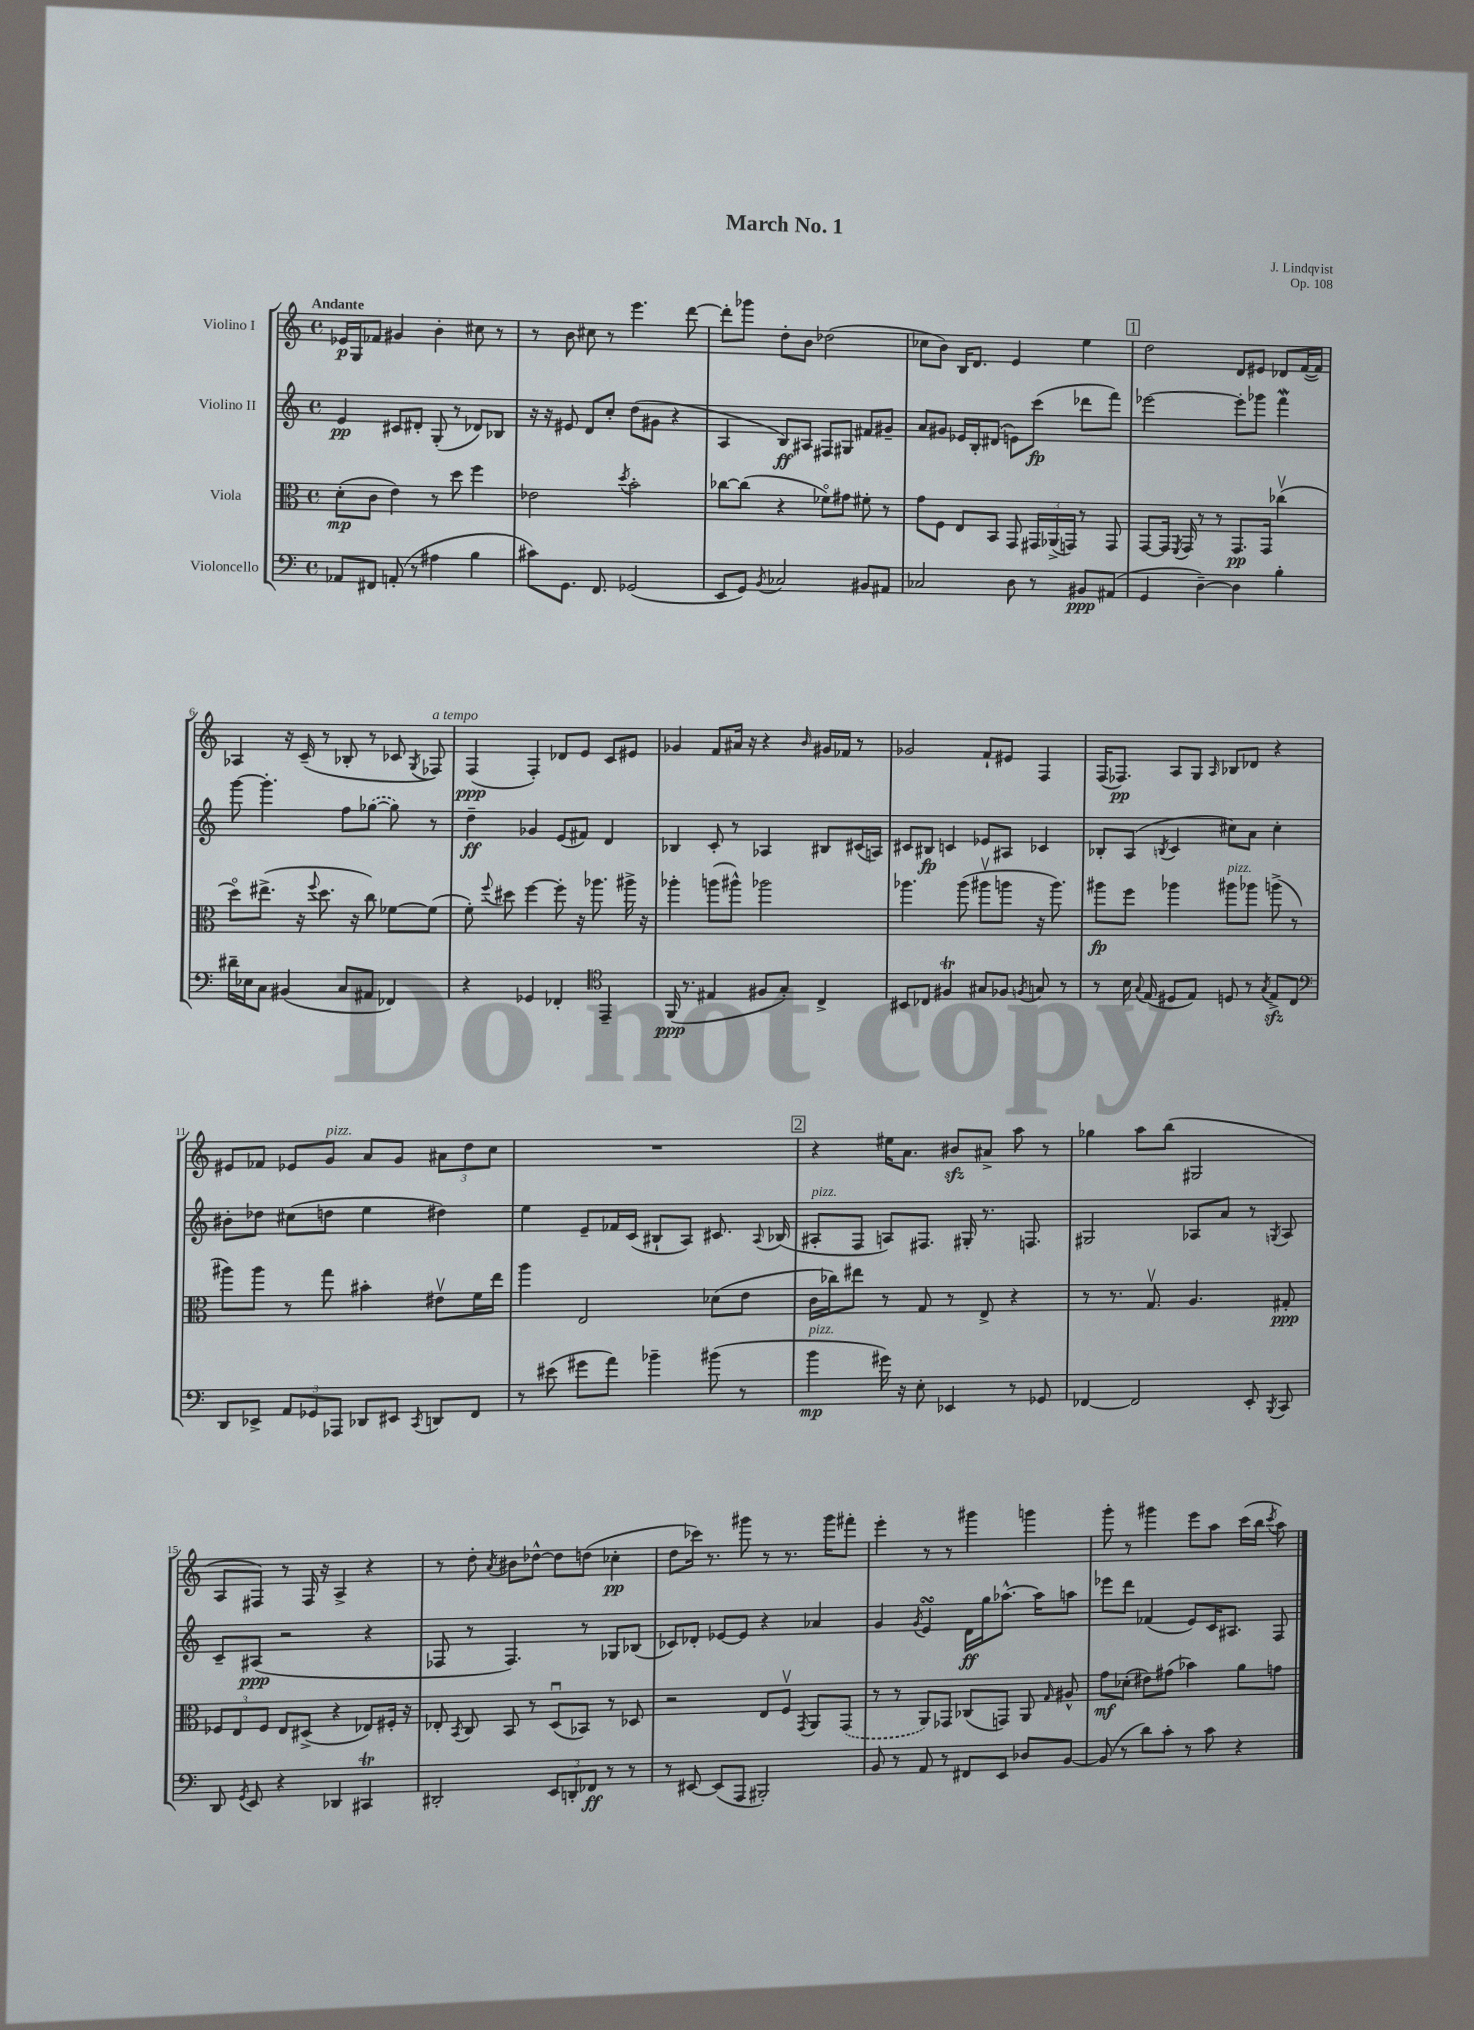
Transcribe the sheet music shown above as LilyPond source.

\header { title = "March No. 1" composer = "J. Lindqvist" opus = "Op. 108" }
<<
\new StaffGroup <<
\new Staff = "s0" \with { instrumentName = "Violino I" } {
    \clef treble \key c \major \defaultTimeSignature \time 4/4 \tempo "Andante"
    \autoBeamOff ees'16[\p g16 fes'8] gis'4 b'4-. cis''8 r8 |
    r8 b'8 cis''8 r8 e'''4. d'''8~ |
    d'''8[-. ges'''8] d''8[-. b'8] des''2( |
    ces''8[ b'8]) b16[ d'8.] e'4 e''4 |
    \mark \markup { \box "1" } d''2 d'8[ eis'8] des'8[ f'16~( f'16]) |
    aes4 r16 c'16--( r8 bes8-. r8 ces'8 \acciaccatura { g8 } fes8^\markup { \italic "a tempo" }) |
    f4\ppp( f4-.) des'8[ e'8] c'8[ eis'8] |
    ges'4 f'8[ ais'16] r16 r4 \grace { b'16 } gis'16[ fes'16] r8 |
    ges'2 f'8[-! eis'8] f4 |
    f16[( fes8.]\pp) a8[ g8] \grace { a16 } bes8[ des'8] r4 |
    eis'8[ fes'8] ees'8[ g'8]^\markup { \italic "pizz." } a'8[ g'8] \tuplet 3/2 { ais'8[ d''8 c''8] } |
    R1 |
    \mark \markup { \box "2" } r4 eis''16[ a'8.] bis'8[\sfz ais'8]-> a''8 r8 |
    ges''4 a''8[ b''8]( gis2 |
    a8[ fis8]) r8 fis16 r16 a4-> r4 |
    r8 d''8-. \acciaccatura { a'8 } bis'8[ des''8]~-^ des''8[ d''8]( ces''4-.\pp |
    d''8[ ces'''16]) r8. gis'''8 r8 r8. gis'''16[ fis'''8]-. |
    e'''4-. r8 r8 gis'''4 g'''4 |
    g'''8-. r8 gis'''4 e'''8[ a''8] c'''16[( b''16] \acciaccatura { c'''8 } a''8) \bar "|." |
}
\new Staff = "s1" \with { instrumentName = "Violino II" } {
    \clef treble \key c \major \defaultTimeSignature \time 4/4
    \autoBeamOff e'4\pp cis'8[ dis'8]-. g8-.( r8 des'8[) bes8] |
    r16 r16 eis'8 d'8[ c''8]-. d''8[( gis'8] r4 |
    a4 b8[\ff) ais8] fis8[ gis8] fis'8[ gis'8]-- |
    a'8[ gis'8] ees'16[ b16-. dis'8]( e'8[) c'''8]\fp( des'''8[ f'''8]) |
    \mark \markup { \box "1" } ees'''2~ ees'''8[-. ges'''8] f'''4\mordent |
    g'''8~ g'''4.-. f''8[ \once \slurDashed ges''8]~( ges''8) r8 |
    d''4--\ff ges'4 e'8[( fis'8]) d'4 |
    bes4 c'8-. r8 aes4 bis8[ cis'16( a16]) |
    cis'8[ bis8]\fp c'4 ees'8[ ais8] ces'4 |
    bes8[-. a8]( \acciaccatura { b8 } c'4 cis''8[) a'8] cis''4-. |
    bis'8[-. des''8] cis''8[( d''8] e''4 dis''4) |
    e''4 e'8[-- fes'16 c'16]( bis8[-! a8]) cis'8. \appoggiatura { a8 } bes16( |
    \mark \markup { \box "2" } ais8[-.^\markup { \italic "pizz." } f8] a8[) fis8.] gis16-. r8. f8. |
    gis2 aes8[ a'8] r8 \acciaccatura { g8 } aes8 |
    c'8[-- ais8]\ppp( r2 r4 |
    fes8 r8 fes4.) r8 ges8[ bes8]( |
    ces'8[) des'8]-. ees'8[~ ees'8] r4 aes'4 |
    g'4 \acciaccatura { g'8 } e'4\turn d'16[\ff g''16 aes''8.]~-^ aes''16[ a''8] |
    ees'''8[ d'''8] fes'4( e'8[) c'16 ais8.] f8 \bar "|." |
}
\new Staff = "s2" \with { instrumentName = "Viola" } {
    \clef alto \key c \major \defaultTimeSignature \time 4/4
    \autoBeamOff d'8[-.\mp( c'8] e'4) r8 d''8 f''4 |
    ees'2 \acciaccatura { d''8 } b'2-. |
    ces''8[~ ces''8]( r4 fes'8[\flageolet) gis'8] fis'8-. r8 |
    g'8[ f8] e8[ b,8] g,8 \tuplet 3/2 { gis,16[ aes,16->( g,16]) } r8 g,8 |
    \mark \markup { \box "1" } g,8[~ g,16] \acciaccatura { f,8 } g,16 r8 r8 g,8.[\pp g,16] ces''4\upbow( |
    d''8[\flageolet) eis''8.]->( r16 \appoggiatura { f''8 } d''8. r16 c''8) fes'8[~ fes'8]( |
    f'8-.) \appoggiatura { f''8 } dis''8 f''4~ f''8-. r16 aes''8. ais''16-> r16 |
    aes''4-. a''8[( ais''8]-^) aes''2 |
    aes''4. aes''8( ais''8[\upbow a''8] r16 a''8.) |
    ais''8[\fp f''8] aes''4 ais''8[^\markup { \italic "pizz." } aes''8] a''8->( r8 |
    ais''8[) ais''8] r8 g''8 bis'4-. eis'8[\upbow f'16 e''16] |
    a''4 e2 des'8[( e'8] |
    \mark \markup { \box "2" } c'16[ ces''16) eis''8] r8 g8 r8 e8-> r4 |
    r8 r8. g8.\upbow a4. gis8-.\ppp |
    \tuplet 3/2 { fes8[ e8 fes8] } e8[ dis8]->( r4 ees8[) fis16]-. r16 |
    ees8-. \acciaccatura { b,8 } c8 b,8 r8 d8[\downbow( bes,8]) r8 des8 |
    r2 e8[ f8]\upbow \acciaccatura { g,8 } a,8[ \once \slurDashed g,8]( |
    r8 r8 a,8[) ges,8] ces8[( g,8]) a,8 \grace { g16 } ais8-^ |
    g'8[\mf des'8]-.( eis'8[) gis'8]( bes'4) a'8[ g'8] \bar "|." |
}
\new Staff = "s3" \with { instrumentName = "Violoncello" } {
    \clef bass \key c \major \defaultTimeSignature \time 4/4
    \autoBeamOff aes,8[ fis,8] a,8-.( r8 ais4 b4 |
    cis'8[) g,8.] f,8. ges,2( |
    e,8[ g,8]) \acciaccatura { b,8 } ces2 bis,8[ ais,8] |
    ces2 d8 r8 bis,8[\ppp ais,8]( |
    \mark \markup { \box "1" } g,4 d4~--) d4 b4-. |
    dis'16[-- ees16 c8] bis,4( c8[ ais,8] fes,4) |
    r4 ges,4 fes,4-. \clef tenor e,4-- |
    f,16\ppp( r8. eis4 fis8[ g8]-.) c4-> |
    bis,8[ ces8] fis4\trill gis8[ fes8] \acciaccatura { f8 } g8 r8 |
    r8 b16 \appoggiatura { g8 } e16( dis8[ e8]) d8 r8 \acciaccatura { g8 } e8[->\sfz c8] |
    \clef bass d,8[ ees,8]-> \tuplet 3/2 { a,8[ ges,8 aes,,8] } des,8[ eis,8] \acciaccatura { c,8 } d,8[ f,8] |
    r8 eis'8( gis'8[ a'8]) bes'4-- bis'8( r8 |
    \mark \markup { \box "2" } b'4\mp^\markup { \italic "pizz." } gis'16) r16 e8-. ees,4 r8 ges,8 |
    fes,4~ fes,2 e,8-. \acciaccatura { b,,8 } c,8 |
    d,8 \acciaccatura { g,8 } e,8 r4 des,4 cis,4\trill |
    dis,2-. \tuplet 3/2 { e,8[ d,8-. fes,8]\ff } r8 r8 |
    r8 eis,8~ eis,8[( a,,8] bis,,2-.) |
    b,8 r8 a,8 r8 fis,8[ e,8] des8[ b,8]~ |
    b,8( r8 d'8[) c'8]-. r8 c'8 r4 \bar "|." |
}
>>
>>
